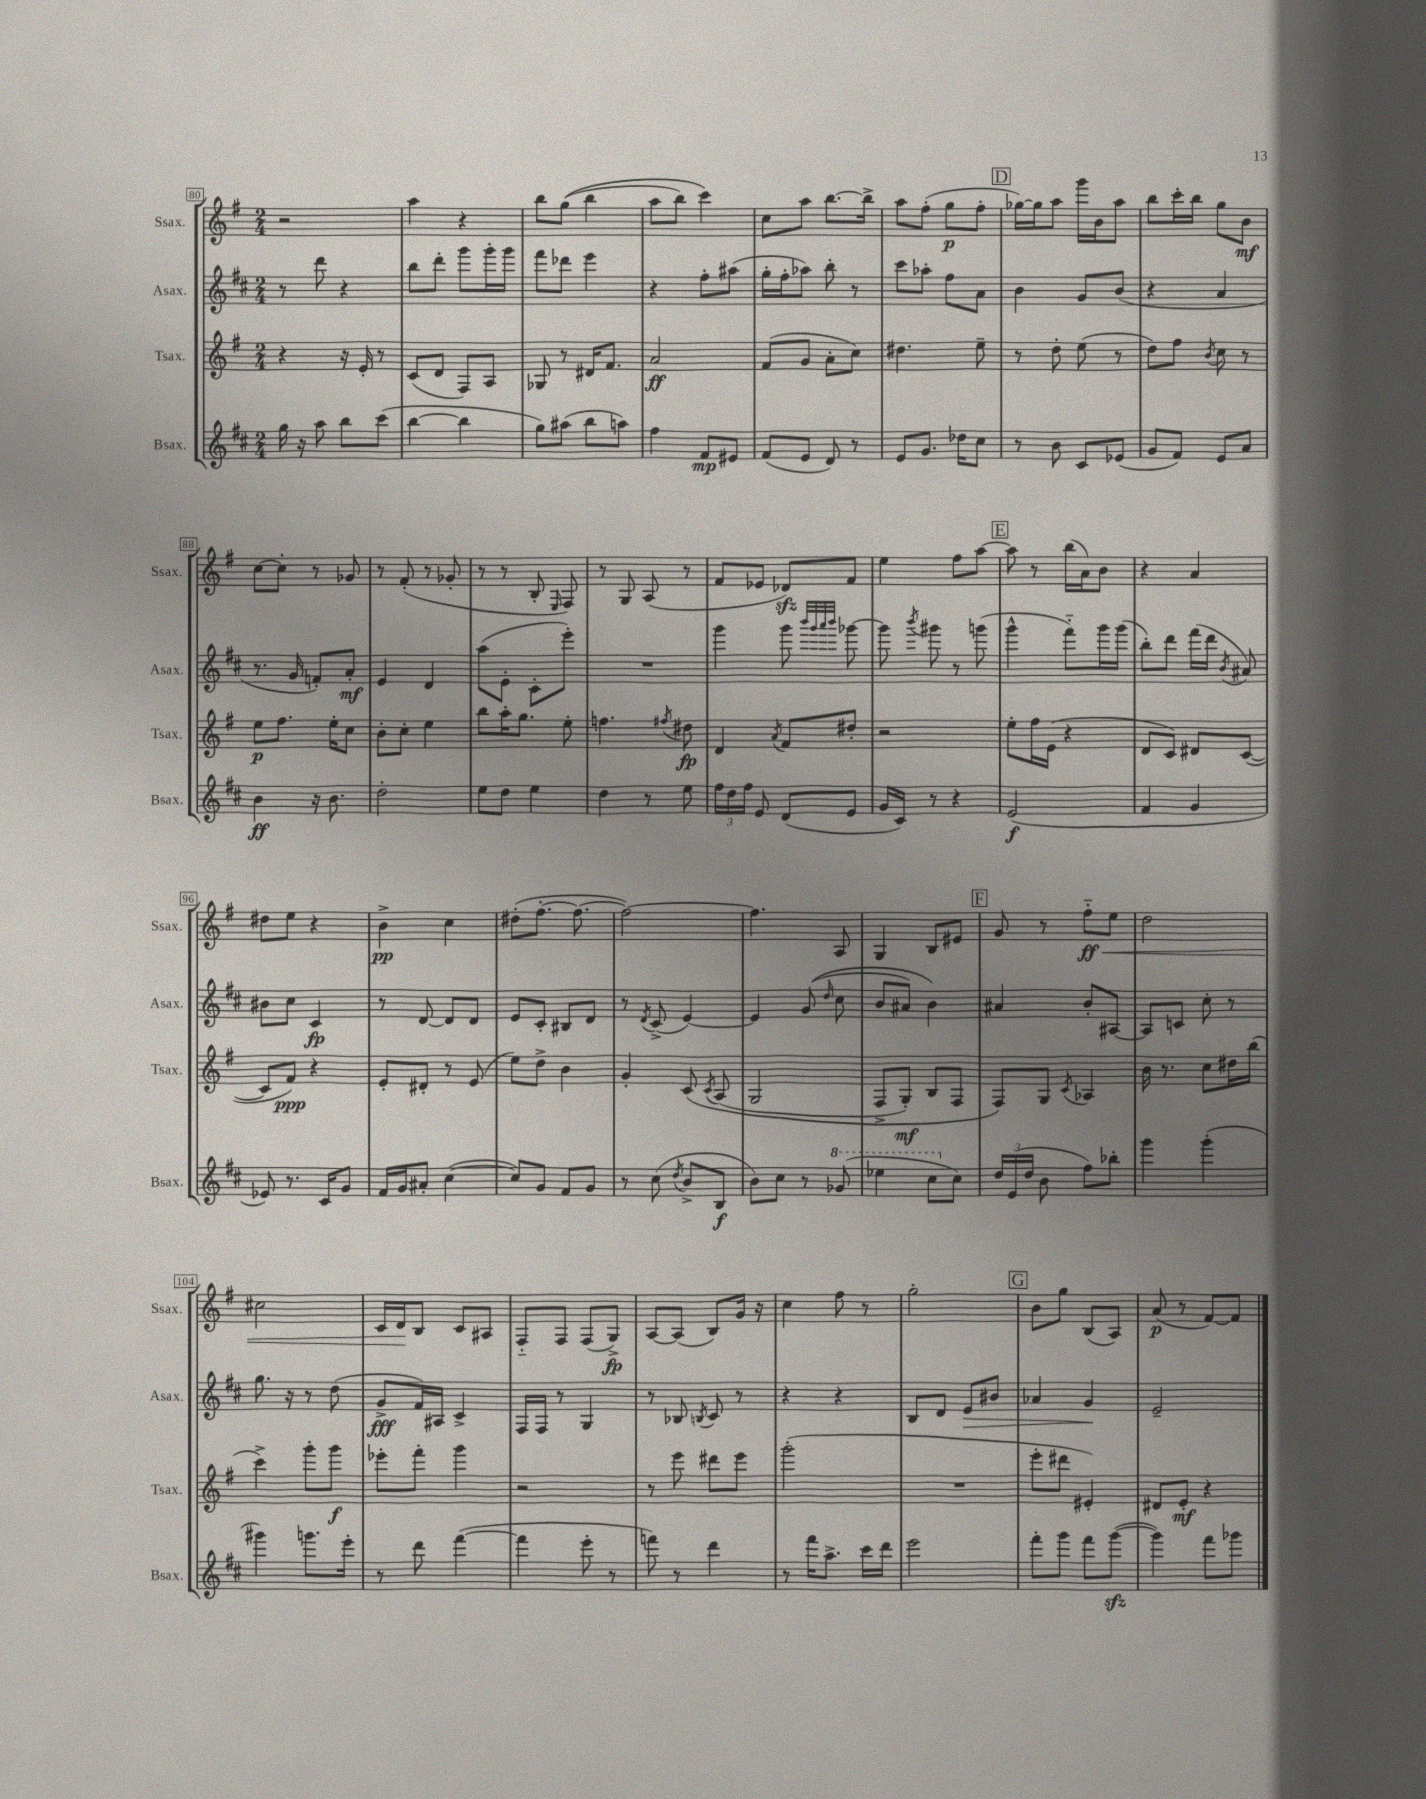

**kern	**kern	**kern	**kern
*staff4	*staff3	*staff2	*staff1
*clefG2	*clefG2	*clefG2	*clefG2
*k[f#c#]	*k[f#]	*k[f#c#]	*k[f#]
*M2/4	*M2/4	*M2/4	*M2/4
16gg\	4r	8r	2r
16r	.	.	.
8aa\	.	8ddd\	.
8bb\L	16r	4r	.
.	16e'/	.	.
(8ccc#\J	8r	.	.
=	=	=	=
[4bb\	(8c/L	8bb\L	4aa\
.	8d/J	8ddd'\J	.
4bb\]	8F#/L)	8ggg\L	4r
.	8A/J	16ggg'\L	.
.	.	16ggg\JJ	.
=	=	=	=
8gg\L)	8G-/	8fff#\L	8bb\L
(8aa#\J	8r	8ddd-\J	&((8gg\J
8bb\L	16d#/LK	4eee\	4bb\
.	8.f#/J	.	.
8aa\J)	.	.	.
=	=	=	=
4ff#\	2a/	4r	8aa\L
.	.	.	8bb\J)
8f#/L	.	8ff#'\L	4ccc\&)
8e#/J	.	(8aa#\J	.
=	=	=	=
(8f#/L	(8f#/L	16gg'\LL	8cc\L
.	.	16ff#'\J	.
8e/J	8g/J	8aa-\J)	8aa\J
8d/)	8a'\L	8bb'\	[8.bb\L
8r	8cc\J)	8r	.
.	.	.	16bb^\]Jk
=	=	=	=
8e/L	4.dd#\	8ccc#\L	8aa\L
8.g/J	.	8aa-'\J	(8ff#'\J
.	.	8ff#\L	8gg\L
16dd-\LK	.	.	.
8cc#\J	8ee~\	8a\J	8ff#'\J
=	=	=	=
8r	8r	4b\	[16gg-\LL)
.	.	.	16gg-\]J
8b\	8dd'\	.	8aa\J
8c#/L	(8ee\	8g/L	16ggg\LL
.	.	.	16b\J
(8e-/J	8r	(8b/J	8aa\J
=	=	=	=
8g/L	8dd\L)	4r	8bb\L
8f#/J)	8ff#\J	.	16ccc'\L
.	.	.	16bb\JJ
.	8qb/	.	.
8e/L	8cc\	4a/	8gg\L
8a/J	8r	.	8b\J
=	=	=	=
4b\	8ee\L	8.r	[8cc\L
.	8.ff#\J	.	8cc'\]J
.	.	16g/	.
16r	.	8f'/L)	8r
8.b\	16ee'\LK	.	.
.	8cc\J	8a'/J	8g-/
=	=	=	=
2dd'\	8b'\L	4e/	8r
.	8cc'\J	.	(8f#'/
.	4ee\	4d/	8r
.	.	.	8g-'/
=	=	=	=
8ee\L	8bb\L	(8aa\L	8r
8dd\J	16aa'\K	8e'\J	8r
.	8.gg\J	.	.
4ee\	.	8c#'\L	8B'/
.	.	.	16qqE/
.	8ee'\	8eee'\J)	8F#/)
=	=	=	=
4dd\	4.ff\	2r	8r
.	.	.	8G/
8r	.	.	(8A/
.	8qff#/	.	.
8ee\	8dd#\	.	8r
=	=	=	=
24ff#\LL	4d/	4ggg\	8f#/L
24dd\	.	.	.
24ff#\JJ	.	.	.
8e/	.	.	8e-/J
.	8qa/	.	.
(8d/L	8f#/L	8ggg\	8d-/L)
.	.	32qqbbb/LLL	.
.	.	32qqggg/	.
.	.	32qqaaa/	.
.	.	32qqbbb/JJJ	.
8e/J	8dd#'/J	[8ggg-\	8f#/J
=	=	=	=
16g/LL	2r	8ggg-\]	4ee\
16c#/JJ)	.	.	.
.	.	8qbbb/	.
8r	.	8ggg#\	.
4r	.	8r	8ff#\L
.	.	(8ggg\	[8aa\J
=	=	=	=
(2e/	8ee'\L	4ggg^^\	8aa\]
.	16ff#\L	.	8r
.	(16e\JJ	.	.
.	4r	8fff#'~\L)	(16bb\LL
.	.	.	16a\J)
.	.	16ggg\L	8b\J
.	.	(16ggg\JJ	.
=	=	=	=
4f#/	8d/L	8bb'\L)	4r
.	8c/J)	8ddd\J	.
4g/	8d#/L	(16fff#\LL	4a/
.	.	16ddd\JJ	.
.	.	8qb/	.
.	([8c/J	8a#/)	.
=	=	=	=
8e-/)	8c/]L	8b#\L	8dd#\L
8.r	8f#/J)	8cc#\J	8ee\J
.	4r	4c#/	4r
16c#/LK	.	.	.
8g/J	.	.	.
=	=	=	=
16f#/LL	8e'/L	8r	4b^\
16g/J	.	.	.
8a#'/J	8d#'/J	[8d/	.
([4cc#\	8r	8d/]L	4cc\
.	(8e/	8d/J	.
=	=	=	=
8cc#/]L)	8ee\L)	8e/L	(8dd#'\L
8g/J	8dd^\J	8c#'/J	[8.ff#'\J
8f#/L	4b\	8B#/L	.
.	.	.	8.ff#\_
8g/J	.	8d/J	.
=	=	=	=
8r	4g'/	8r	2ff#\_)
.	.	8qd/	.
(8cc#\	.	(8c#^/	.
8qdd/	.	.	.
8b^/L	&(8c/	[4e/)	.
.	8qc/	.	.
8B/J	(8A/	.	.
=	=	=	=
8b\L)	2G/	4e/]	4.ff#\]
8cc#\J	.	.	.
8r	.	&((8g/	.
.	.	16qqdd/	.
(8gg-/	.	8cc#\	8A/
=	=	=	=
4eee-\	8F#^/L	8b/L	4G/
.	8G'/J)	8a#/J)	.
8ccc#\L	8B/L	4b\&)	8B/L
8cc#\J)	8F#/J	.	8e#/J
=	=	=	=
24dd/LL	8F#/L&)	4a#/	8g/
(24e/	.	.	.
24dd/JJ	.	.	.
8b\	8G/J	.	8r
.	8qc/	.	.
8ff#\L)	4A-/	8b'/L	8ff#'~\L
8bb-'\J	.	[8A#/J	8ee\J
=	=	=	=
4ggg\	16b\	8A#/]L	2dd\
.	8.r	.	.
.	.	8c/J	.
(4ggg'\	8cc\L	8cc#'\	.
.	16dd#\L	8r	.
.	(16bb\JJ	.	.
=	=	=	=
4ggg#\)	4ccc^\)	8.gg\	2cc#\
.	.	16r	.
8.ggg\L	8ggg'\L	8r	.
.	8ggg\J	(8dd\	.
16eee'\Jk	.	.	.
=	=	=	=
8r	8eee-'\L	8g^/L	16c/LL
.	.	.	16d/J
8ddd\	8fff#'\J	16f#/L)	8B/J
.	.	16A#/JJ	.
([4fff#\	4ggg\	4c#^/	8c/L
.	.	.	8A#/J
=	=	=	=
4fff#\]	2r	16F#/LL	8F#'~/L
.	.	16F#/JJ	.
.	.	8r	8F#/J
8eee'\	.	4G/	(8F#/L
8r	.	.	8G^/J)
=	=	=	=
8fff\)	8r	8r	[8A/L
8r	8eee\	8B-/	(8A/]J
.	.	8qB/	.
4ddd\	8ddd#\L	8c#/	8B/L)
.	8eee\J	8r	16g/Jk
.	.	.	16r
=	=	=	=
8r	(2ggg'\	4r	4cc\
16fff#\LK	.	.	.
8.aa^\J	.	.	.
.	.	4r	8ff#\
16ccc#\LL	.	.	8r
16ddd\JJ	.	.	.
=	=	=	=
2eee\	2r	8B/L	2gg'\
.	.	8d/J	.
.	.	8e/L	.
.	.	8b#/J	.
=	=	=	=
8fff#'\L	8eee'\L	4a-/	8b\L
8ggg\J	8ddd#\J	.	8gg\J
8fff#\L	4e#'/)	4g/	(8B/L
([8ggg\J	.	.	8A/J)
=	=	=	=
4ggg\])	8d#/L	2e~/	(8a/
.	8e'/J	.	8r
8fff#\L	4r	.	[8f#/L)
8ggg-\J	.	.	8f#/]J
==	==	==	==
*-	*-	*-	*-
